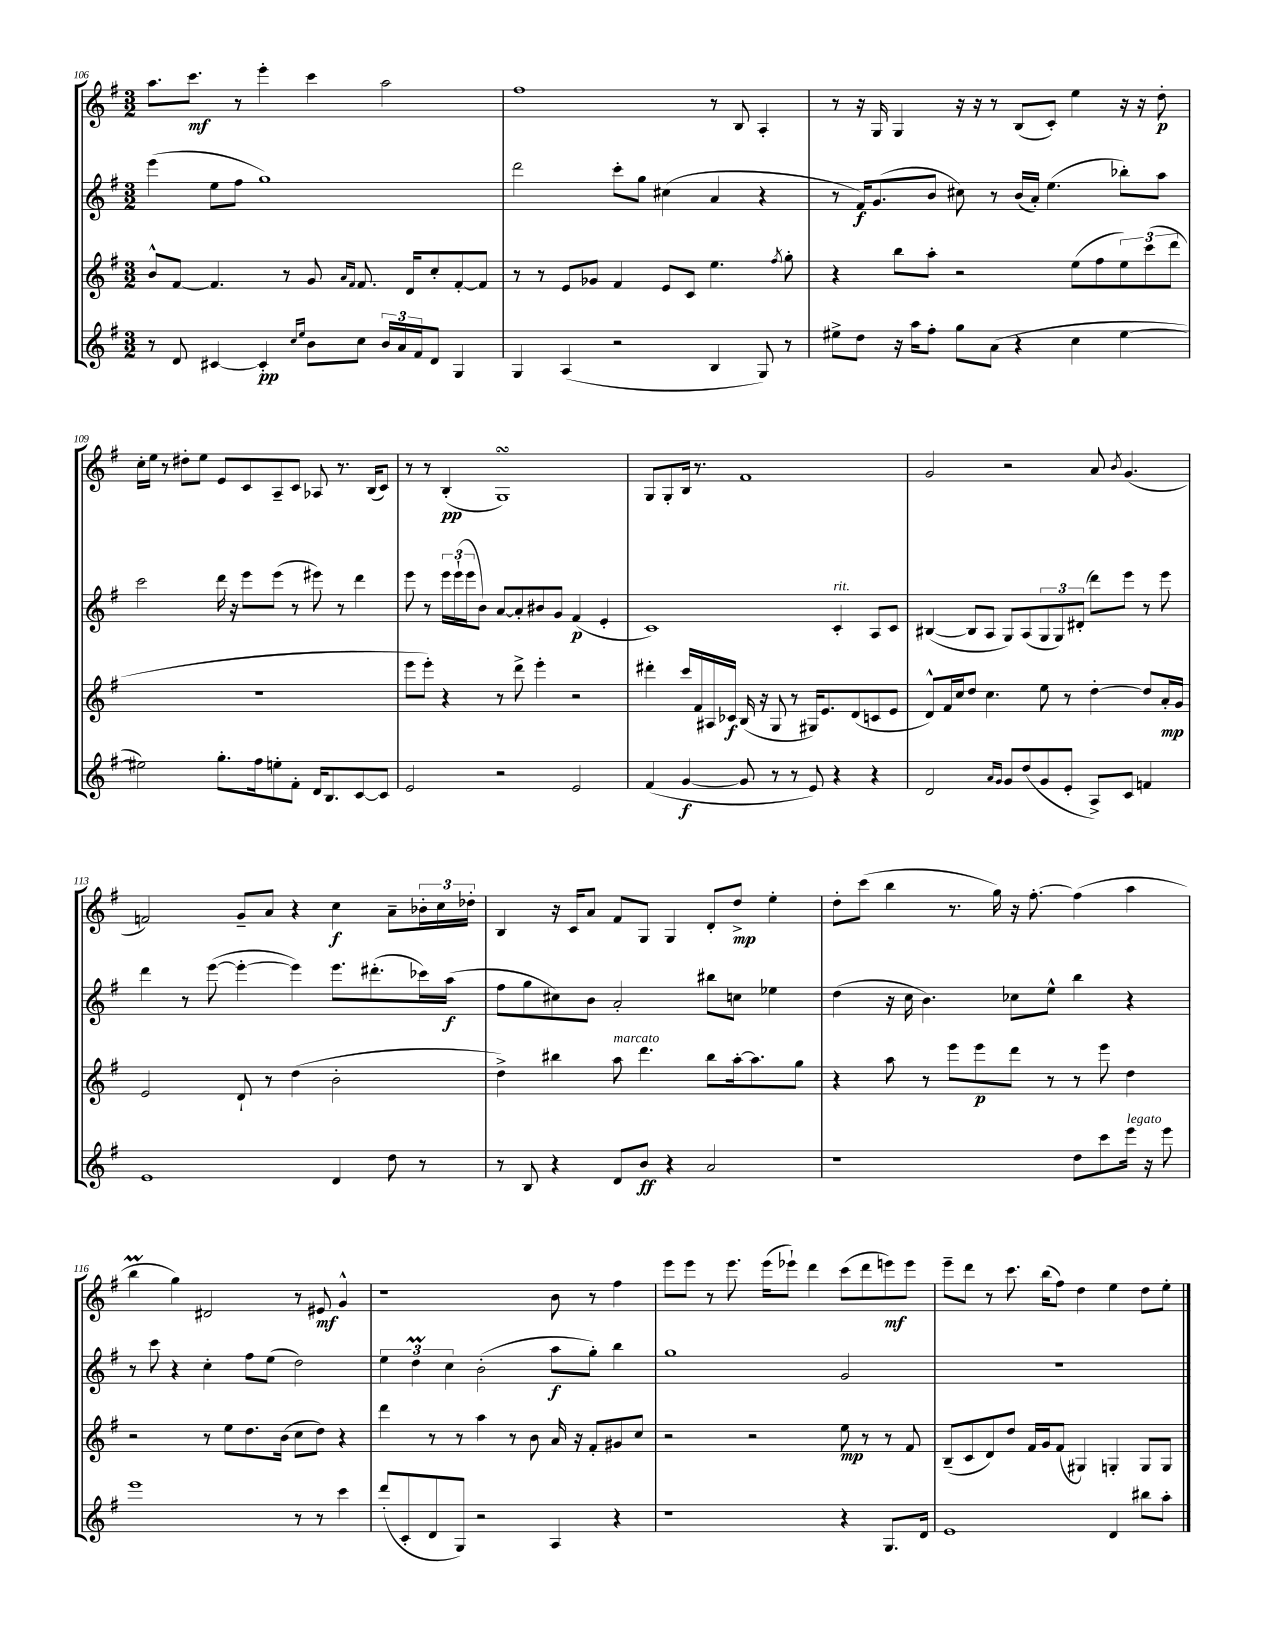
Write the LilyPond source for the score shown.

<<
\new StaffGroup <<
\new Staff = "s0" {
    \clef treble \key g \major \numericTimeSignature \time 3/2
    a''8. c'''8.\mf r8 e'''4-. c'''4 a''2 |
    fis''1 r8 b8 a4-. |
    r8 r16 g16 g4 r16 r16 r8 b8( c'8-.) e''4 r16 r16 d''8-.\p |
    c''16-. e''16 r8 dis''8-. e''8 e'8 c'8 a8-- c'8 aes8 r8. b16( c'8) |
    r8 r8 b4-.\pp( g1\turn) |
    g8 g8-. b16 r8. fis'1 |
    g'2 r2 a'8 \acciaccatura { b'8 } g'4.( |
    f'2) g'8-- a'8 r4 c''4\f a'8-- \tuplet 3/2 { bes'16-. c''16 des''16-. } |
    b4 r16 c'16 a'8 fis'8 g8 g4 d'8-. d''8->\mp e''4-. |
    d''8-. c'''8( b''4 r8. g''16) r16 fis''8.~-. fis''4( a''4 |
    b''4\prall g''4) dis'2 r8 eis'8\mf g'4-^ |
    r1 b'8 r8 fis''4 |
    e'''8 e'''8 r8 e'''8. e'''16( ees'''8-!) d'''4 c'''8( d'''8 e'''8\mf) e'''8 |
    e'''8-- d'''8 r8 c'''8. b''16( fis''8) d''4 e''4 d''8 e''8-. \bar "|." |
}
\new Staff = "s1" {
    \clef treble \key g \major \numericTimeSignature \time 3/2
    e'''4( e''8 fis''8 g''1) |
    d'''2 c'''8-. g''8 cis''4( a'4 r4 |
    r8 fis'16\f) g'8.( b'8 cis''8) r8 b'16( a'16-.) e''4.( bes''8-.) a''8 |
    c'''2 d'''16 r16 e'''8 e'''8( r8 eis'''8) r8 d'''4 |
    e'''8 r8 \tuplet 3/2 { e'''16 e'''16-!( e'''16 } b'8) a'8~ a'8-. bis'8 g'8 fis'4\p( e'4-. |
    c'1) c'4-.^\markup { \italic "rit." } a8 c'8 |
    bis4~( bis8 a8 g8) a8( \tuplet 3/2 { g8 g8) dis'8-.( } d'''8) e'''8 r8 e'''8 |
    d'''4 r8 e'''8~( e'''4~-. e'''4) e'''8. dis'''8.-.( ces'''16) a''16\f( |
    fis''8 g''8 cis''8) b'8 a'2-. bis''8 c''8 ees''4 |
    d''4( r16 c''16 b'4.) ces''8 e''8-^ b''4 r4 |
    r8 c'''8 r4 c''4-. fis''8 e''8( d''2) |
    \tuplet 3/2 { e''4 d''4\prall c''4 } b'2-.( a''8\f g''8-.) b''4 |
    g''1 g'2 |
    R1. \bar "|." |
}
\new Staff = "s2" {
    \clef treble \key g \major \numericTimeSignature \time 3/2
    b'8-^ fis'8~ fis'4. r8 g'8 \grace { a'16 fis'16 } fis'8. d'16 c''8-. fis'8~-. fis'8 |
    r8 r8 e'8 ges'8 fis'4 e'8 c'8 e''4. \acciaccatura { fis''8 } g''8-. |
    r4 b''8 a''8-. r2 e''8( fis''8 \tuplet 3/2 { e''8) c'''8( d'''8 } |
    R1. |
    e'''8 e'''8-.) r4 r8 d'''8-> e'''4-. r2 |
    dis'''4-. c'''16 fis'16 ais16 ces'16\f b16( r16 g8 r8 gis16) e'8. d'8( c'8 e'8 |
    d'8-^) fis'16 c''16 d''8 c''4. e''8 r8 d''4~-. d''8 a'16-.\mp g'16 |
    e'2 d'8-! r8 d''4( b'2-. |
    d''4->) bis''4 a''8^\markup { \italic "marcato" } d'''4. bis''8 a''16~-. a''8. g''8 |
    r4 a''8 r8 e'''8 e'''8\p d'''8 r8 r8 e'''8 d''4 |
    r2 r8 e''8 d''8. b'16( c''8 d''8) r4 |
    d'''4 r8 r8 a''4 r8 b'8 a'16 r16 fis'8-. gis'8 c''8 |
    r2 r2 e''8\mp r8 r8 fis'8 |
    b8--( c'8 d'8) d''8 fis'16 g'16 fis'8( gis4) g4-. g8 g8 \bar "|." |
}
\new Staff = "s3" {
    \clef treble \key g \major \numericTimeSignature \time 3/2
    r8 d'8 cis'4~ cis'4-.\pp \grace { c''16 e''16 } b'8 c''8 \tuplet 3/2 { b'16 a'16 fis'16 } d'8 g4 |
    g4 a4( r2 b4 g8) r8 |
    eis''8-> d''8 r16 a''16 fis''8-. g''8 a'8( r4 c''4 eis''4~ |
    eis''2) g''8.-. fis''16 e''8-. fis'8-. d'16 b8. c'8~ c'8 |
    e'2 r2 e'2 |
    fis'4( g'4~\f g'8 r8 r8 e'8) r4 r4 |
    d'2 \grace { a'16 g'16 } g'8 d''8( g'8 e'8-. a8->) c'8 f'4 |
    e'1 d'4 d''8 r8 |
    r8 b8 r4 d'8 b'8\ff r4 a'2 |
    r1 d''8 c'''8 e'''16^\markup { \italic "legato" } r16 e'''8 |
    e'''1 r8 r8 c'''4 |
    d'''8-.( c'8-. d'8 g8) r2 a4 r4 |
    r1 r4 g8. d'16 |
    e'1 d'4 bis''8 a''8-. \bar "|." |
}
>>
>>
\layout { \context { \Score currentBarNumber = #106 } }
